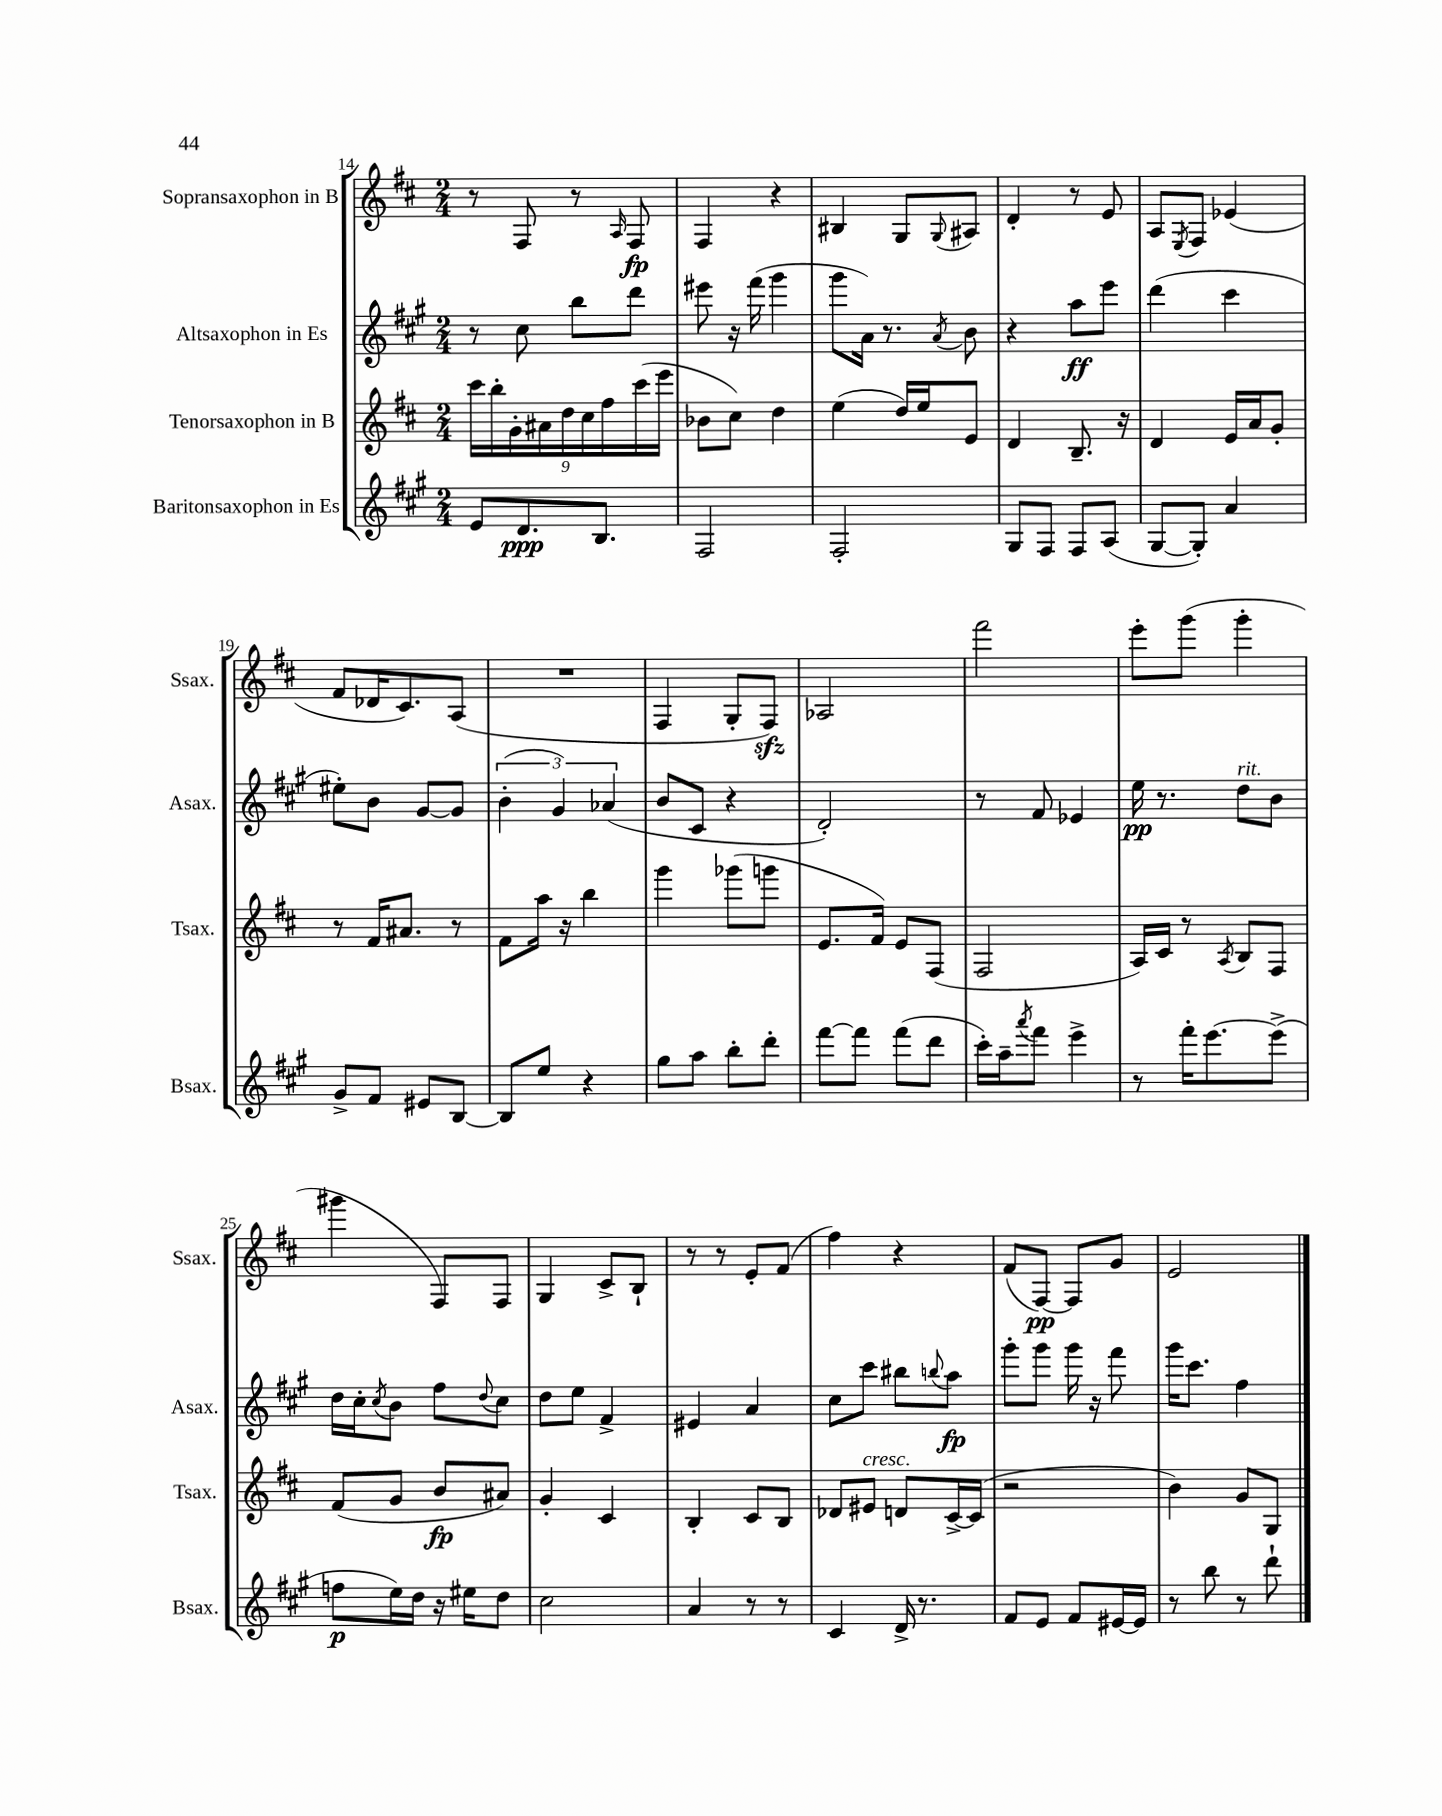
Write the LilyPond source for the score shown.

<<
\new StaffGroup <<
\new Staff = "s0" \with { instrumentName = "Sopransaxophon in B" shortInstrumentName = "Ssax." } {
    \clef treble \key d \major \numericTimeSignature \time 2/4
    r8 fis8 r8 \grace { a16 } fis8\fp |
    fis4 r4 |
    bis4 g8 \appoggiatura { g8 } ais8 |
    d'4-. r8 e'8 |
    a8 \acciaccatura { e8 } fis8 ees'4( |
    fis'8 des'16 cis'8.) a8( |
    R2 |
    fis4 g8-. fis8\sfz) |
    aes2 |
    fis'''2 |
    e'''8-. g'''8( g'''4-. |
    gis'''4 fis8) fis8 |
    g4 cis'8-> b8-! |
    r8 r8 e'8-. fis'8( |
    fis''4) r4 |
    fis'8( fis8~\pp) fis8 g'8 |
    e'2 \bar "|." |
}
\new Staff = "s1" \with { instrumentName = "Altsaxophon in Es" shortInstrumentName = "Asax." } {
    \clef treble \key a \major \numericTimeSignature \time 2/4
    r8 cis''8 b''8 d'''8 |
    eis'''8 r16 fis'''16( gis'''4 |
    gis'''8 a'16) r8. \acciaccatura { a'8 } b'8 |
    r4 a''8\ff e'''8 |
    d'''4( cis'''4 |
    eis''8-.) b'8 gis'8~ gis'8 |
    \tuplet 3/2 { b'4-.( gis'4) aes'4( } |
    b'8 cis'8 r4 |
    d'2-.) |
    r8 fis'8 ees'4 |
    e''16\pp r8. d''8^\markup { \italic "rit." } b'8 |
    d''16 cis''16-. \acciaccatura { cis''8 } b'8 fis''8 \appoggiatura { d''8 } cis''8 |
    d''8 e''8 fis'4-> |
    eis'4 a'4 |
    cis''8 cis'''8 bis''8 \appoggiatura { b''8 } a''8\fp |
    gis'''8-. gis'''8 gis'''16 r16 fis'''8 |
    gis'''16 cis'''8. fis''4 \bar "|." |
}
\new Staff = "s2" \with { instrumentName = "Tenorsaxophon in B" shortInstrumentName = "Tsax." } {
    \clef treble \key d \major \numericTimeSignature \time 2/4
    \tuplet 9/8 { cis'''16 b''16-. g'16-. ais'16 d''16 cis''16 fis''16 cis'''16( e'''16 } |
    bes'8 cis''8) d''4 |
    e''4( d''16) e''16 e'8 |
    d'4 b8.-- r16 |
    d'4 e'16 a'16 g'8-. |
    r8 fis'16 ais'8. r8 |
    fis'8 a''16 r16 b''4 |
    g'''4 ges'''8( g'''8 |
    e'8. fis'16) e'8 fis8( |
    fis2 |
    a16) cis'16 r8 \acciaccatura { a8 } b8 fis8 |
    fis'8( g'8 b'8\fp ais'8) |
    g'4-. cis'4 |
    b4-. cis'8 b8 |
    des'8 eis'8^\markup { \italic "cresc." } d'8 cis'16~-> cis'16( |
    r2 |
    b'4) g'8 g8 \bar "|." |
}
\new Staff = "s3" \with { instrumentName = "Baritonsaxophon in Es" shortInstrumentName = "Bsax." } {
    \clef treble \key a \major \numericTimeSignature \time 2/4
    e'8 d'8.\ppp b8. |
    fis2 |
    fis2-. |
    gis8 fis8 fis8 a8( |
    gis8~ gis8-.) a'4 |
    gis'8-> fis'8 eis'8 b8~ |
    b8 e''8 r4 |
    gis''8 a''8 b''8-. d'''8-. |
    fis'''8~ fis'''8 fis'''8( d'''8 |
    cis'''16-.) a''16-- \acciaccatura { a'''8 } fis'''8 e'''4-> |
    r8 fis'''16-. e'''8.~ e'''8->( |
    f''8\p e''16) d''16 r16 eis''16 d''8 |
    cis''2 |
    a'4 r8 r8 |
    cis'4 d'16-> r8. |
    fis'8 e'8 fis'8 eis'16~ eis'16 |
    r8 b''8 r8 d'''8-! \bar "|." |
}
>>
>>
\layout { \context { \Score currentBarNumber = #14 } }
